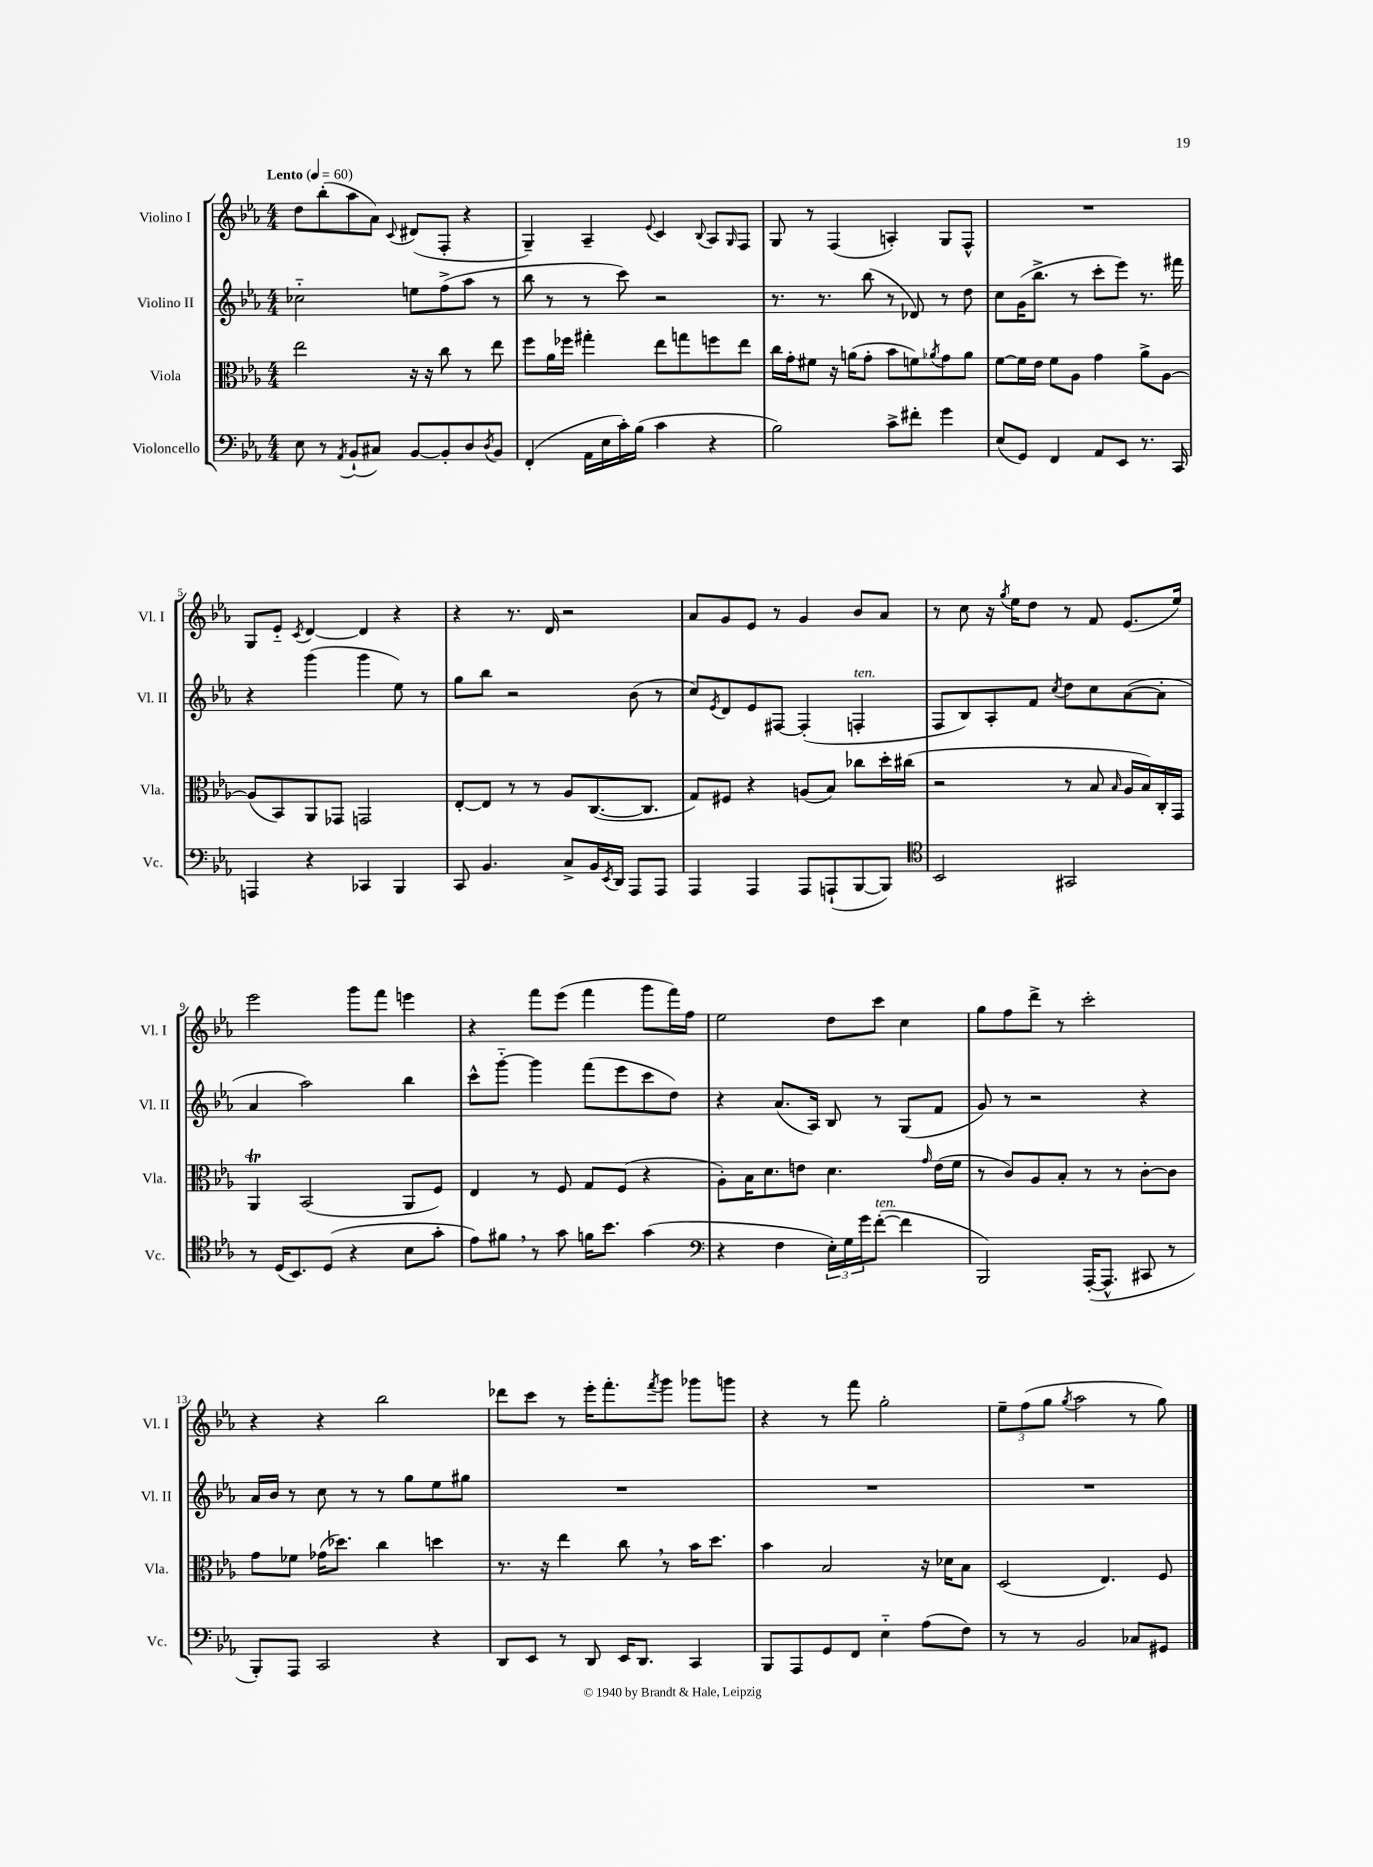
<<
\new StaffGroup <<
\new Staff = "s0" \with { instrumentName = "Violino I" shortInstrumentName = "Vl. I" } {
    \clef treble \key ees \major \numericTimeSignature \time 4/4 \tempo "Lento" 4 = 60
    d''8 bes''8-.( aes''8 aes'8) \appoggiatura { c'8 } dis'8( f8-. r4 |
    g4--) aes4-- \appoggiatura { ees'8 } c'4 \appoggiatura { bes8 } aes8 \grace { g16 } f8 |
    g8 r8 f4( a4-.) g8 f8-^ |
    R1 |
    g8 ees'8-_ \acciaccatura { c'8 } d'4~ d'4 r4 |
    r4 r8. d'16 r2 |
    aes'8 g'8 ees'8 r8 g'4 bes'8 aes'8 |
    r8 c''8 r16 \acciaccatura { g''8 } ees''16 d''8 r8 f'8 ees'8.( ees''16) |
    ees'''2 g'''8 f'''8 e'''4 |
    r4 f'''8 ees'''8( f'''4 g'''8 f'''16) f''16 |
    ees''2 d''8 c'''8 c''4 |
    g''8 f''8 d'''8-> r8 c'''2-. |
    r4 r4 bes''2 |
    des'''8 c'''8 r8 ees'''16-. f'''8.-. \acciaccatura { f'''8 } g'''8 ges'''8 g'''8 |
    r4 r8 f'''8 g''2-. |
    \tuplet 3/2 { ees''8-- f''8( g''8 } \acciaccatura { g''8 } aes''2 r8 g''8) \bar "|." |
}
\new Staff = "s1" \with { instrumentName = "Violino II" shortInstrumentName = "Vl. II" } {
    \clef treble \key ees \major \numericTimeSignature \time 4/4
    ces''2-_ e''8 f''8->( aes''8 r8 |
    bes''8 r8 r8 c'''8) r2 |
    r8. r8. bes''8( r8 des'8) r8 d''8 |
    c''8 g'16( bes''8.-> r8 c'''8-. ees'''8) r8. fis'''16 |
    r4 g'''4( g'''4 ees''8) r8 |
    g''8 bes''8 r2 bes'8( r8 |
    c''8) \acciaccatura { ees'8 } d'8 ees'8 fis8~ fis4-.( f4-.^\markup { \italic "ten." } |
    f8 bes8) aes8-. f'8 \acciaccatura { c''8 } d''8 c''8 aes'8~( aes'8-. |
    aes'4 aes''2) bes''4 |
    c'''8-^ g'''8~-_ g'''4 f'''8( ees'''8 c'''8 d''8) |
    r4 aes'8.( aes16) bes8 r8 g8( f'8 |
    g'8) r8 r2 r4 |
    aes'16 bes'16 r8 c''8 r8 r8 g''8 ees''8 gis''8 |
    R1 |
    R1 |
    R1 \bar "|." |
}
\new Staff = "s2" \with { instrumentName = "Viola" shortInstrumentName = "Vla." } {
    \clef alto \key ees \major \numericTimeSignature \time 4/4
    ees''2 r16 r16 c''8 r8 ees''8 |
    f''8 aes'16 fes''16 gis''4-. ees''8 g''8 f''8 ees''8 |
    c''16 g'16-. fis'8 r16 a'16( g'8-. bes'8 f'8) \acciaccatura { aes'8 } g'8 aes'8 |
    f'8~ f'16 ees'16 f'8 aes8 g'4 aes'8-> aes8~ |
    aes8( bes,8) aes,8 ges,8 g,2 |
    ees8~-. ees8 r8 r8 aes8 c8.~( c8. |
    g8) fis8 r4 a8( bes8) ces''8 d''16-. cis''16( |
    r2 r8 bes8 \grace { bes16 } aes16 bes16) c16-. g,16 |
    aes,4\trill bes,2( aes,8 f8) |
    ees4 r8 f8 g8 f8( r4 |
    aes8-.) bes16 d'8. e'8 d'4. \grace { g'16 } e'16( f'16 |
    r8 c'8) aes8 bes8-. r8 r8 c'8~-. c'8 |
    g'8 fes'8 ges'16( des''8.) c''4 d''4 |
    r8. r16 ees''4 c''8 \breathe r8 bes'16 d''8. |
    bes'4 bes2 r16 des'16 bes8 |
    d2( ees4.) f8 \bar "|." |
}
\new Staff = "s3" \with { instrumentName = "Violoncello" shortInstrumentName = "Vc." } {
    \clef bass \key ees \major \numericTimeSignature \time 4/4
    ees8 r8 \acciaccatura { aes,8 } bes,8-!( cis8) bes,8~ bes,8-. d8 \acciaccatura { d8 } bes,8 |
    f,4-.( aes,16 ees16 c'16-.) bes16( c'4 r4 |
    bes2) c'8-> fis'8-. g'4 |
    ees8( g,8) f,4 aes,8 ees,8 r8. c,16 |
    a,,4 r4 ces,4 bes,,4 |
    c,8 bes,4. c8-> bes,16 \acciaccatura { ees,8 } d,16 aes,,8 aes,,8 |
    aes,,4 aes,,4 aes,,8 a,,8-!( bes,,8~ bes,,8) |
    \clef tenor bes,2 gis,2 |
    r8 d16( bes,8.) d8( r4 bes8 g'8-. |
    ees'8) fis'8 \breathe r8 g'8 f'16 bes'8. g'4( |
    \clef bass r4 f4 \tuplet 3/2 { ees16-.) g16 g'16 } f'8~-.^\markup { \italic "ten." }( f'4 |
    bes,,2) aes,,16~-.( aes,,8.-^ cis,8 r8 |
    bes,,8-.) aes,,8 c,2 r4 |
    d,8 ees,8 r8 d,8 ees,16 d,8. c,4 |
    bes,,8 aes,,8 g,8 f,8 ees4-_ aes8( f8) |
    r8 r8 bes,2 ces8 gis,8 \bar "|." |
}
>>
>>
